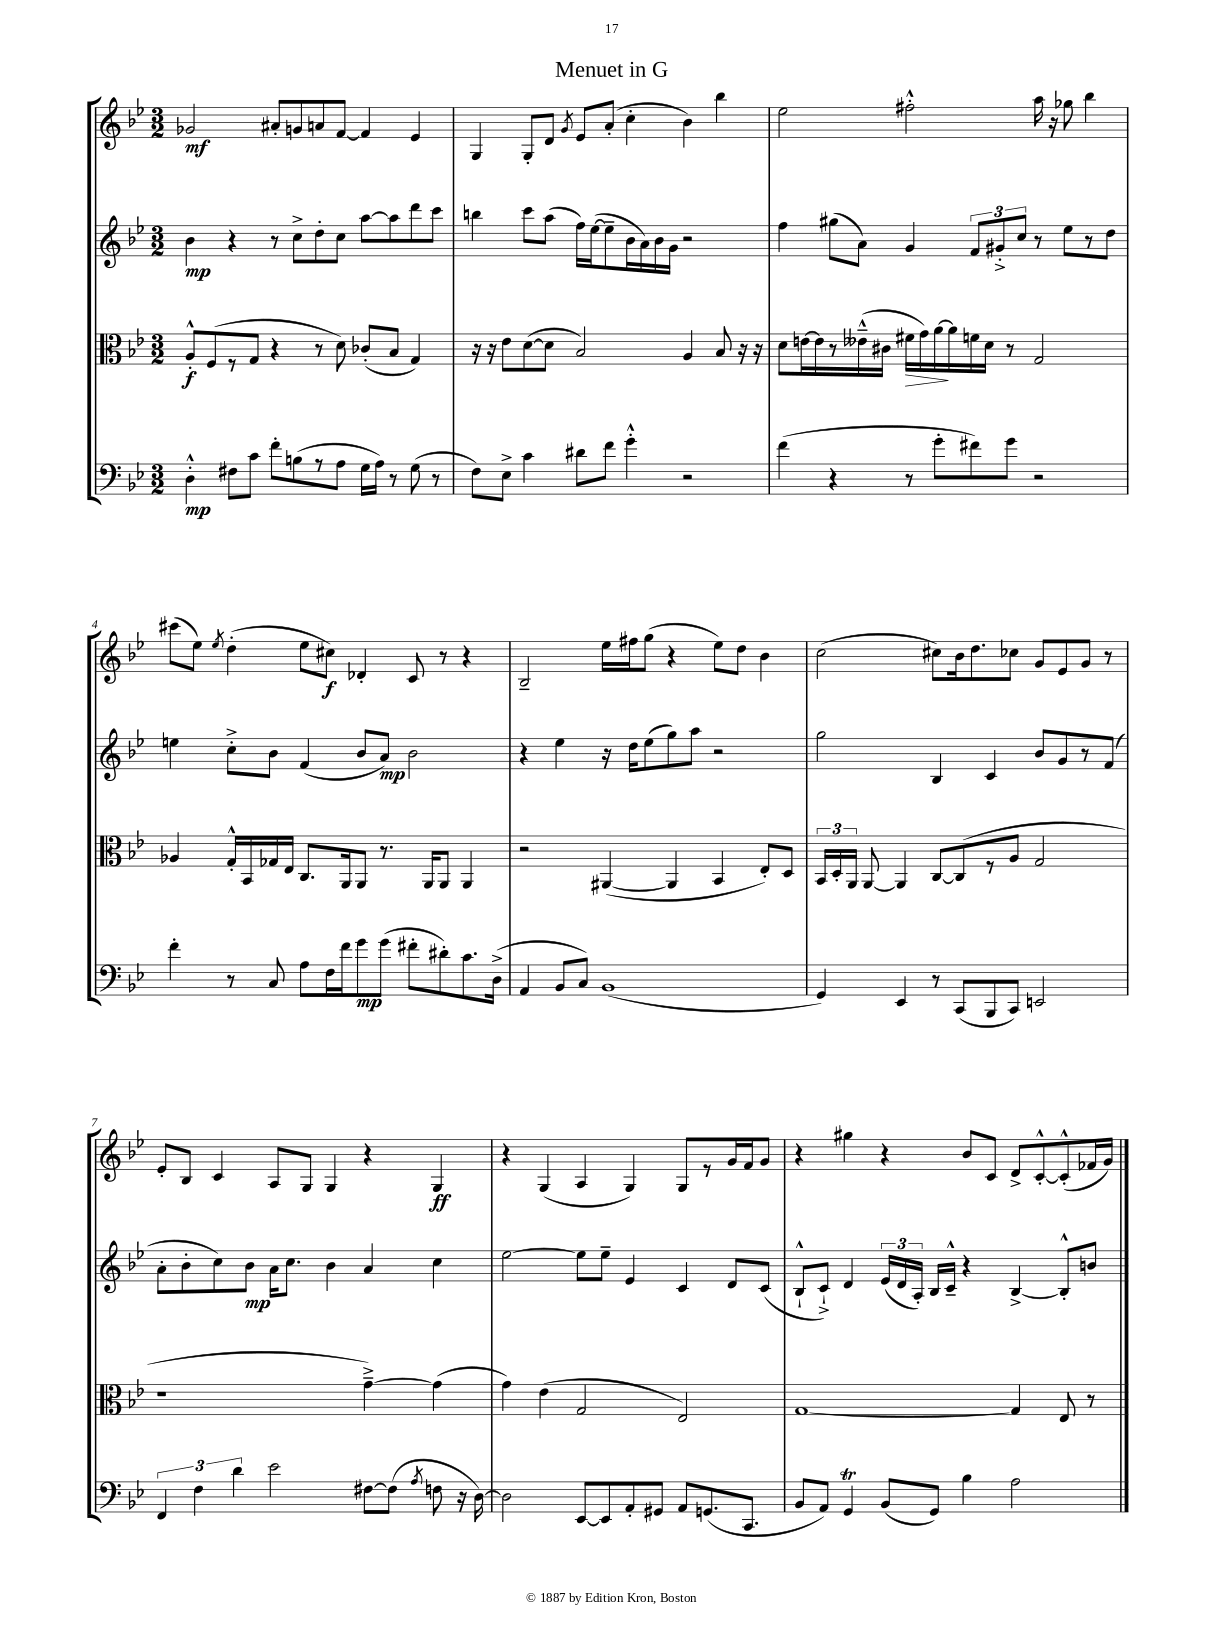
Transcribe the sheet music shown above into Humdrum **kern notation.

**kern	**kern	**kern	**kern
*staff4	*staff3	*staff2	*staff1
*clefF4	*clefC3	*clefG2	*clefG2
*k[b-e-]	*k[b-e-]	*k[b-e-]	*k[b-e-]
*M3/2	*M3/2	*M3/2	*M3/2
4D'^^\	8A'^^/L	4b-\	2g-/
.	(8F/	.	.
8F#\L	8r	4r	.
8c\J	8G/J	.	.
8f'\L	4r	8r	8a#'/L
(8B\	.	8cc^\L	8g/
8r	8r	8dd'\	8a/
8A\J	8d\)	8cc\J	[8f/J
16G\LL	(8c-'/L	[8aa\L	4f/]
16A\JJ)	.	.	.
8r	8B-/J	8aa\]	.
(8G\	4G/)	8ddd\	4e-/
8r	.	8ccc\J	.
=	=	=	=
8F\L)	16r	4bb\	4G/
.	16r	.	.
8E-^\J	8e-\L	.	.
4c\	([8d\	8ccc\L	8G'/L
.	8d\]J	(8aa\J	8d/J
.	.	.	8qg/
8d#\L	2B-/)	16ff\LL)	8e-/L
.	.	([16ee-\J	.
8f\J	.	8ee-~\]	(8a'/J
4g'^^\	.	16b-\L	4cc'\
.	.	16a\)	.
.	.	16b-\	.
.	.	16g\JJ	.
2r	4A/	2r	4b-\)
.	8B-/	.	4bb-\
.	16r	.	.
.	16r	.	.
=	=	=	=
(4f\	8d\L	4ff\	2ee-\
.	[16e\L	.	.
.	16e\]	.	.
4r	8r	(8gg#\L	.
.	(16e--~^^\	8a\J)	.
.	16c#\JJ	.	.
8r	16f#\LL	4g/	2ff#'^^\
.	16g\)	.	.
8g'\L	[16a\	.	.
.	16a\]	.	.
8f#\)	16f\	12f/L	.
.	16d\JJ	.	.
.	.	12g#'^/	.
8g\J	8r	.	.
.	.	12cc/J	.
2r	2G/	8r	16aa\
.	.	.	16r
.	.	8ee-\L	8gg-\
.	.	8r	4bb-\
.	.	8dd\J	.
=	=	=	=
4f'\	4A-/	4ee\	(8ccc#\L
.	.	.	8ee-\J)
.	.	.	8qee-/
8r	16G'^^/LL	8cc'^\L	(4dd'\
.	16BB-/	.	.
8C/	16G-/	8b-\J	.
.	16E-/JJ	.	.
8A\L	8.C/L	(4f/	8ee-\L
16F\L	.	.	8cc#\J)
16f\J	16AA/k	.	.
8g\	8AA/J	8b-/L	4d-'/
(8g\J	8.r	8a/J)	.
8f#'\L	.	2b-\	8c/
.	16AA/LK	.	.
8d#'\)	8AA/J	.	8r
8.c\	4AA/	.	4r
(16D^\Jk	.	.	.
=	=	=	=
4AA/	2r	4r	2B-~/
8BB-/L	.	4ee-\	.
8C/J)	.	.	.
(1BB-	([4AA#/	16r	16ee-\LL
.	.	16dd\LK	16ff#\J
.	.	(8ee-\	(8gg\J
.	4AA#/]	8gg\)	4r
.	.	8aa\J	.
.	4BB-/	2r	8ee-\L)
.	.	.	8dd\J
.	8E-'/L)	.	4b-\
.	8D/J	.	.
=	=	=	=
4GG/)	24BB-/LL	2gg\	(2cc\
.	24D'/	.	.
.	24AA/JJ	.	.
.	[8AA/	.	.
4EE-/	4AA/]	.	.
8r	[8C/L	4B-/	8cc#\L)
(8CC/L	(8C/]	.	16b-\k
.	.	.	8.dd\
8BBB-/	8r	4c/	.
8CC/J)	8A/J	.	8cc-\J
2EE/	2G/	8b-/L	8g/L
.	.	8g/	8e-/
.	.	8r	8g/J
.	.	(8f/J	8r
=	=	=	=
6FF/	1r	8a'\L	8e-'/L
.	.	8b-'\	8B-/J
6F\	.	.	.
.	.	8cc\)	4c/
6d\	.	.	.
.	.	8b-\J	.
2e-\	.	16a\LK	8A/L
.	.	8.cc\J	.
.	.	.	8G/J
.	.	4b-\	4G/
[8F#\L	[4g~^\)	4a/	4r
(8F#\]J	.	.	.
8qA/	.	.	.
8F\	(4g\]	4cc\	4G/
16r	.	.	.
[16D\)	.	.	.
=	=	=	=
2D\]	4g\)	[2ee-\	4r
.	(4e-\	.	(4G/
[8EE-/L	2G/	8ee-\]L	4A/
8EE-/]	.	8ee-~\J	.
8AA'/	.	4e-/	4G/)
8GG#/J	.	.	.
8AA/L	2E-/)	4c/	8G/L
(8.GG/	.	.	8r
.	.	8d/L	16g/L
8.CC/J	.	.	16f/J
.	.	(8c/J	8g/J
=	=	=	=
8BB-/L	[1G	8B-`^^/L	4r
8AA/J)	.	8c`^/J)	.
4GG/	.	4d/	4gg#\
(8BB-/L	.	(24e-/LL	4r
.	.	24d/	.
.	.	24A'/JJ)	.
8GG/J)	.	16B-/LL	.
.	.	16c~^^/JJ	.
4B-\	.	4r	8b-/L
.	.	.	8c/J
2A\	4G/]	[4B-^/	8d^/L
.	.	.	[8c'^^/
.	8E-/	8B-'^^/]L	(8c'^^/]
.	8r	8b/J	16f-/L
.	.	.	16g/JJ)
==	==	==	==
*-	*-	*-	*-
